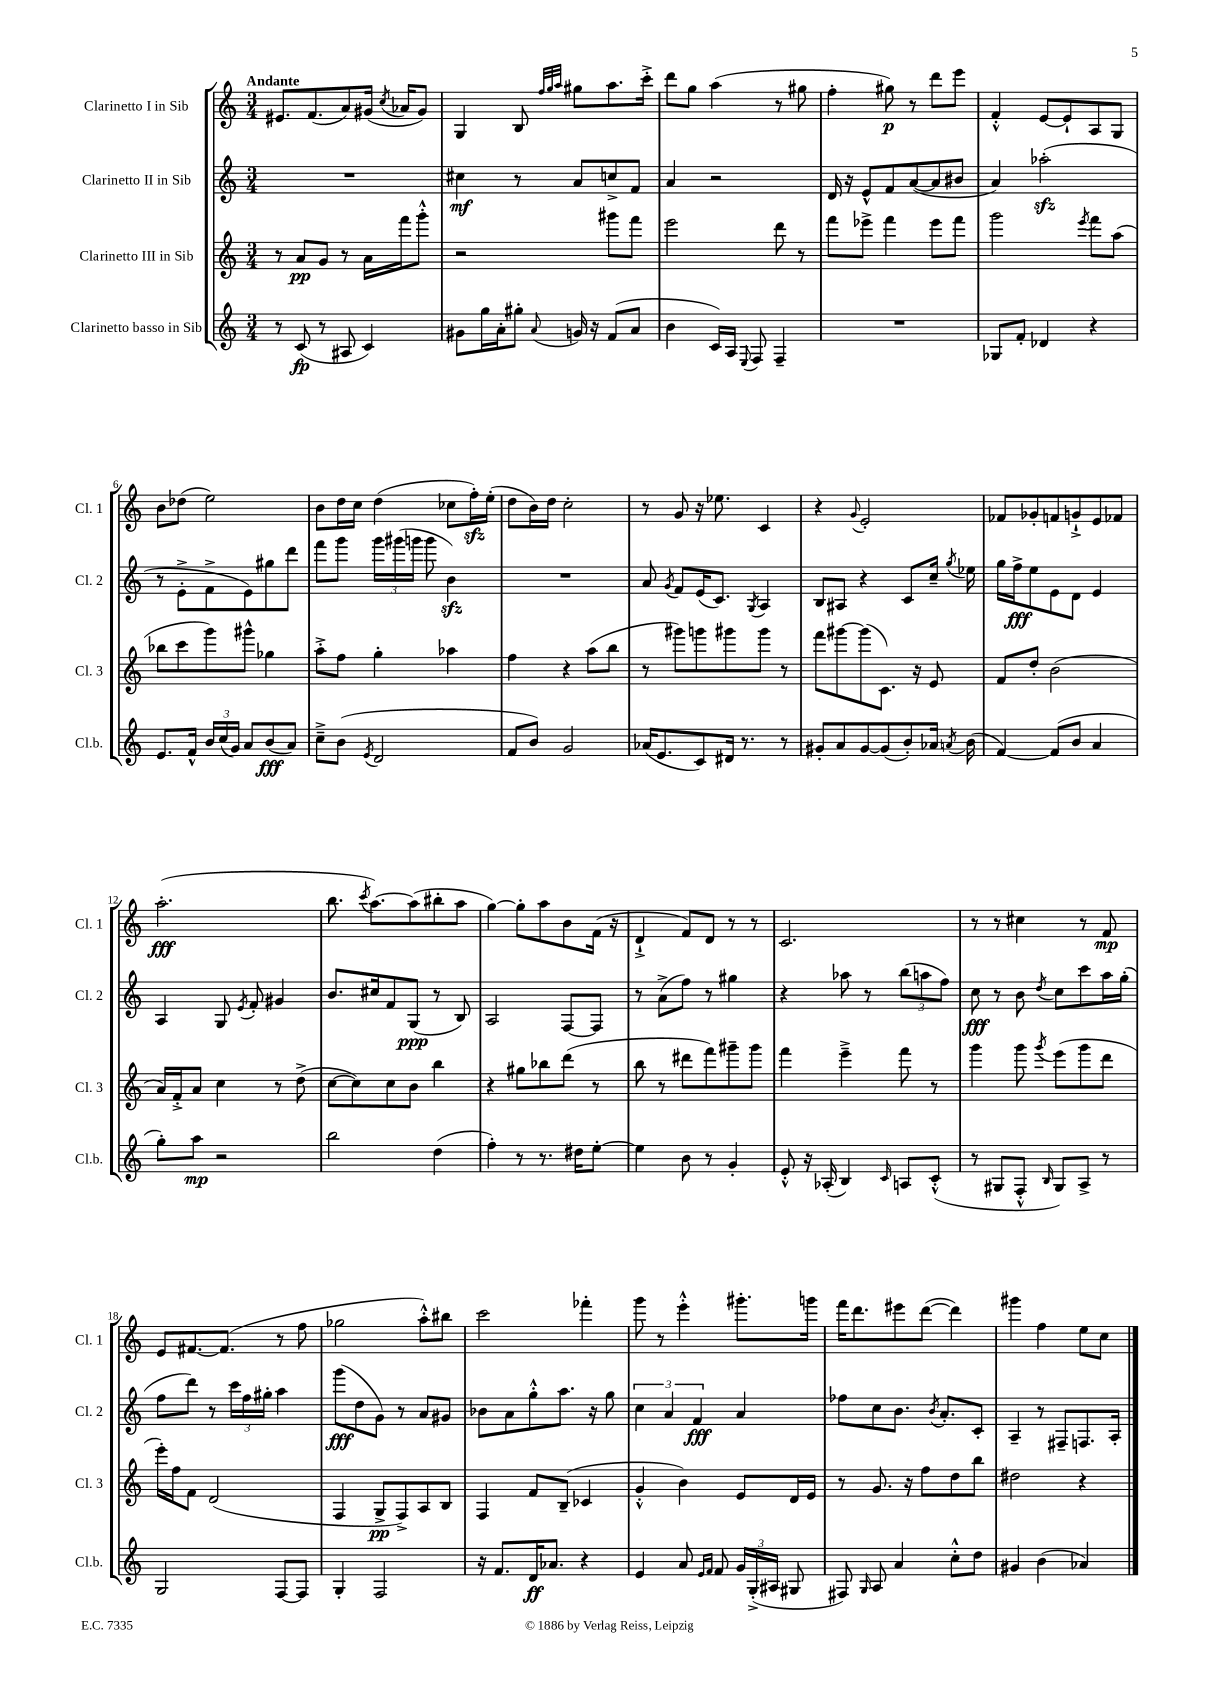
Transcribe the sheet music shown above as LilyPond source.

<<
\new StaffGroup <<
\new Staff = "s0" \with { instrumentName = "Clarinetto I in Sib" shortInstrumentName = "Cl. 1" } {
    \clef treble \key c \major \numericTimeSignature \time 3/4 \tempo "Andante"
    \autoBeamOff eis'8.[ f'8.( a'8) gis'16]( \acciaccatura { c''8 } aes'16[ gis'8]) |
    g4 b8 \grace { f''32[ g''32 a''32] } gis''8[ a''8. c'''16]-.-> |
    d'''8[ g''8] a''4( r8 gis''8 |
    f''4-. gis''8\p) r8 d'''8[ e'''8] |
    f'4-.-^ e'8[~ e'8-! a8 g8] |
    b'8[ des''8]( e''2) |
    b'8[ d''16 c''16] d''4( ces''8[ f''16-.\sfz) e''16]-.( |
    d''8[ b'16) d''16] c''2-. |
    r8 g'8 r16 ees''8. c'4 |
    r4 \appoggiatura { g'8 } e'2-. |
    fes'8[ ges'8-. f'8 g'8-!-> e'8 fes'8] |
    a''2.-.\fff( |
    b''8. \acciaccatura { c'''8 } a''8.[~) a''8( bis''8-. a''8] |
    g''4~) g''8[-. a''8 b'8 f'16]( r16 |
    d'4-!-> f'8[) d'8] r8 r8 |
    c'2. |
    r8 r8 cis''4 r8 f'8\mp |
    e'8[ fis'8.~ fis'8.]( r8 f''8 |
    ges''2 a''8[-.-^) bis''8] |
    c'''2 fes'''4-. |
    g'''8 r8 e'''4-.-^ gis'''8.[-. g'''16] |
    f'''16[ d'''8. eis'''8 d'''8]~( d'''4) |
    gis'''4 f''4 e''8[ c''8] \bar "|." |
}
\new Staff = "s1" \with { instrumentName = "Clarinetto II in Sib" shortInstrumentName = "Cl. 2" } {
    \clef treble \key c \major \numericTimeSignature \time 3/4
    \autoBeamOff R2. |
    cis''4\mf r8 a'8[ c''8-> f'8] |
    a'4 r2 |
    d'16 r16 e'8[-^ f'8 a'8~( a'8 bis'8] |
    a'4) aes''2-.\sfz( |
    r8 e'8[-.-> f'8-> e'8) gis''8 d'''8] |
    f'''8[ g'''8] \tuplet 3/2 { g'''16[ gis'''16( g'''16] } g'''8 b'4\sfz) |
    R2. |
    a'8 \acciaccatura { g'8 } f'8[ e'16( c'8.]) \acciaccatura { g8 } a4 |
    b8[ ais8] r4 c'8[ c''16]-- \acciaccatura { g''8 } ees''16 |
    g''16[ f''16->\fff e''8 e'8 d'8] e'4 |
    a4 g8 \acciaccatura { e'8 } f'8-. gis'4 |
    b'8.[ cis''16 f'8 g8]\ppp( r8 b8) |
    a2 f8[~ f8] |
    r8 a'8[->( f''8]) r8 gis''4 |
    r4 aes''8 r8 \tuplet 3/2 { b''8[( a''8 f''8]) } |
    c''8\fff r8 b'8 \acciaccatura { d''8 } c''8[ c'''8 a''16 g''16]-.( |
    f''8[ d'''8]) r8 \tuplet 3/2 { c'''16[ f''16 gis''16]-. } a''4 |
    g'''8[\fff( d''8 g'8]) r8 a'8[ gis'8] |
    bes'8[ a'8 g''8-.-^ a''8.] r16 g''8 |
    \tuplet 3/2 { c''4 a'4 f'4\fff } a'4 |
    fes''8[ c''8 b'8.] \acciaccatura { b'8 } a'8.[-. c'8]-. |
    a4-- r8 fis8[-- f8. a16]-. \bar "|." |
}
\new Staff = "s2" \with { instrumentName = "Clarinetto III in Sib" shortInstrumentName = "Cl. 3" } {
    \clef treble \key c \major \numericTimeSignature \time 3/4
    \autoBeamOff r8 a'8[\pp g'8] r8 a'16[ f'''16 g'''8]-.-^ |
    r2 gis'''8[ f'''8] |
    e'''2 d'''8 r8 |
    f'''8[ ees'''8]-> f'''4 ees'''8[ f'''8] |
    g'''2 \acciaccatura { e'''8 } f'''8[ a''8]( |
    bes''8[ c'''8 g'''8) gis'''8]-^ ges''4 |
    a''8[-.-> f''8] g''4-. aes''4 |
    f''4 r4 a''8[( b''8] |
    r8 gis'''8[) g'''8 gis'''8 gis'''8] r8 |
    f'''8[ gis'''8~ gis'''8( c'8.]) r16 e'8 |
    f'8[ d''8]-. b'2( |
    a'16[) f'16-.-> a'8] c''4 r8 d''8->( |
    c''8[~ c''8) c''8 b'8] b''4 |
    r4 gis''8[ bes''8 d'''8]( r8 |
    b''8 r8 dis'''8[ f'''8) gis'''8-- gis'''8] |
    f'''4 e'''4---> f'''8 r8 |
    g'''4 g'''8 \acciaccatura { g'''8 } e'''8[( g'''8 d'''8] |
    e'''16[-.) f''16 f'8] d'2( |
    f4 g8[->\pp f8->) a8 b8] |
    f4 f'8[ b8]--( ces'4 |
    g'4-.-^ b'4) e'8[ d'16 e'16] |
    r8 g'8. r16 f''8[ d''8 b''8] |
    dis''2 r4 \bar "|." |
}
\new Staff = "s3" \with { instrumentName = "Clarinetto basso in Sib" shortInstrumentName = "Cl.b." } {
    \clef treble \key c \major \numericTimeSignature \time 3/4
    \autoBeamOff r8 c'8\fp( r8 ais8 c'4) |
    gis'8[ g''16 a'16-. gis''8]-. \appoggiatura { a'8 } g'16 r16 f'8[( a'8] |
    b'4 c'16[) a16] \appoggiatura { e8 } f8 f4-- |
    R2. |
    ges8[ f'8]-. des'4 r4 |
    e'8.[ f'16]-^ \tuplet 3/2 { b'16[ c''16( g'16]) } a'8[ b'8\fff( a'8]) |
    c''8[---> b'8]( \acciaccatura { e'8 } d'2 |
    f'8[ b'8]) g'2 |
    aes'16[( e'8. c'8) dis'16] r8. r8 |
    gis'8[-. a'8 gis'8~ gis'8( b'8-.) aes'16] \acciaccatura { a'8 } b'16( |
    f'4~) f'8[( b'8] a'4 |
    g''8[-.) a''8]\mp r2 |
    b''2 d''4( |
    f''4-.) r8 r8. dis''16[ e''8]~-. |
    e''4 b'8 r8 g'4-. |
    e'8-.-^ r16 aes16-.( b4) \grace { c'16 } a8[ c'8]-.-^( |
    r8 gis8[ f8]-.-^ \grace { b16 } gis8[) a8]-> r8 |
    g2 f8[~ f8] |
    g4-. f2 |
    r16 f'8.[ d'16\ff aes'8.] r4 |
    e'4 a'8 \grace { e'16[ f'16] } f'8 \tuplet 3/2 { g'16[ g16-.->( ais16] } gis8 |
    fis8) \grace { g16 } a8 a'4 c''8[-.-^ d''8] |
    gis'4 b'4( aes'4) \bar "|." |
}
>>
>>
